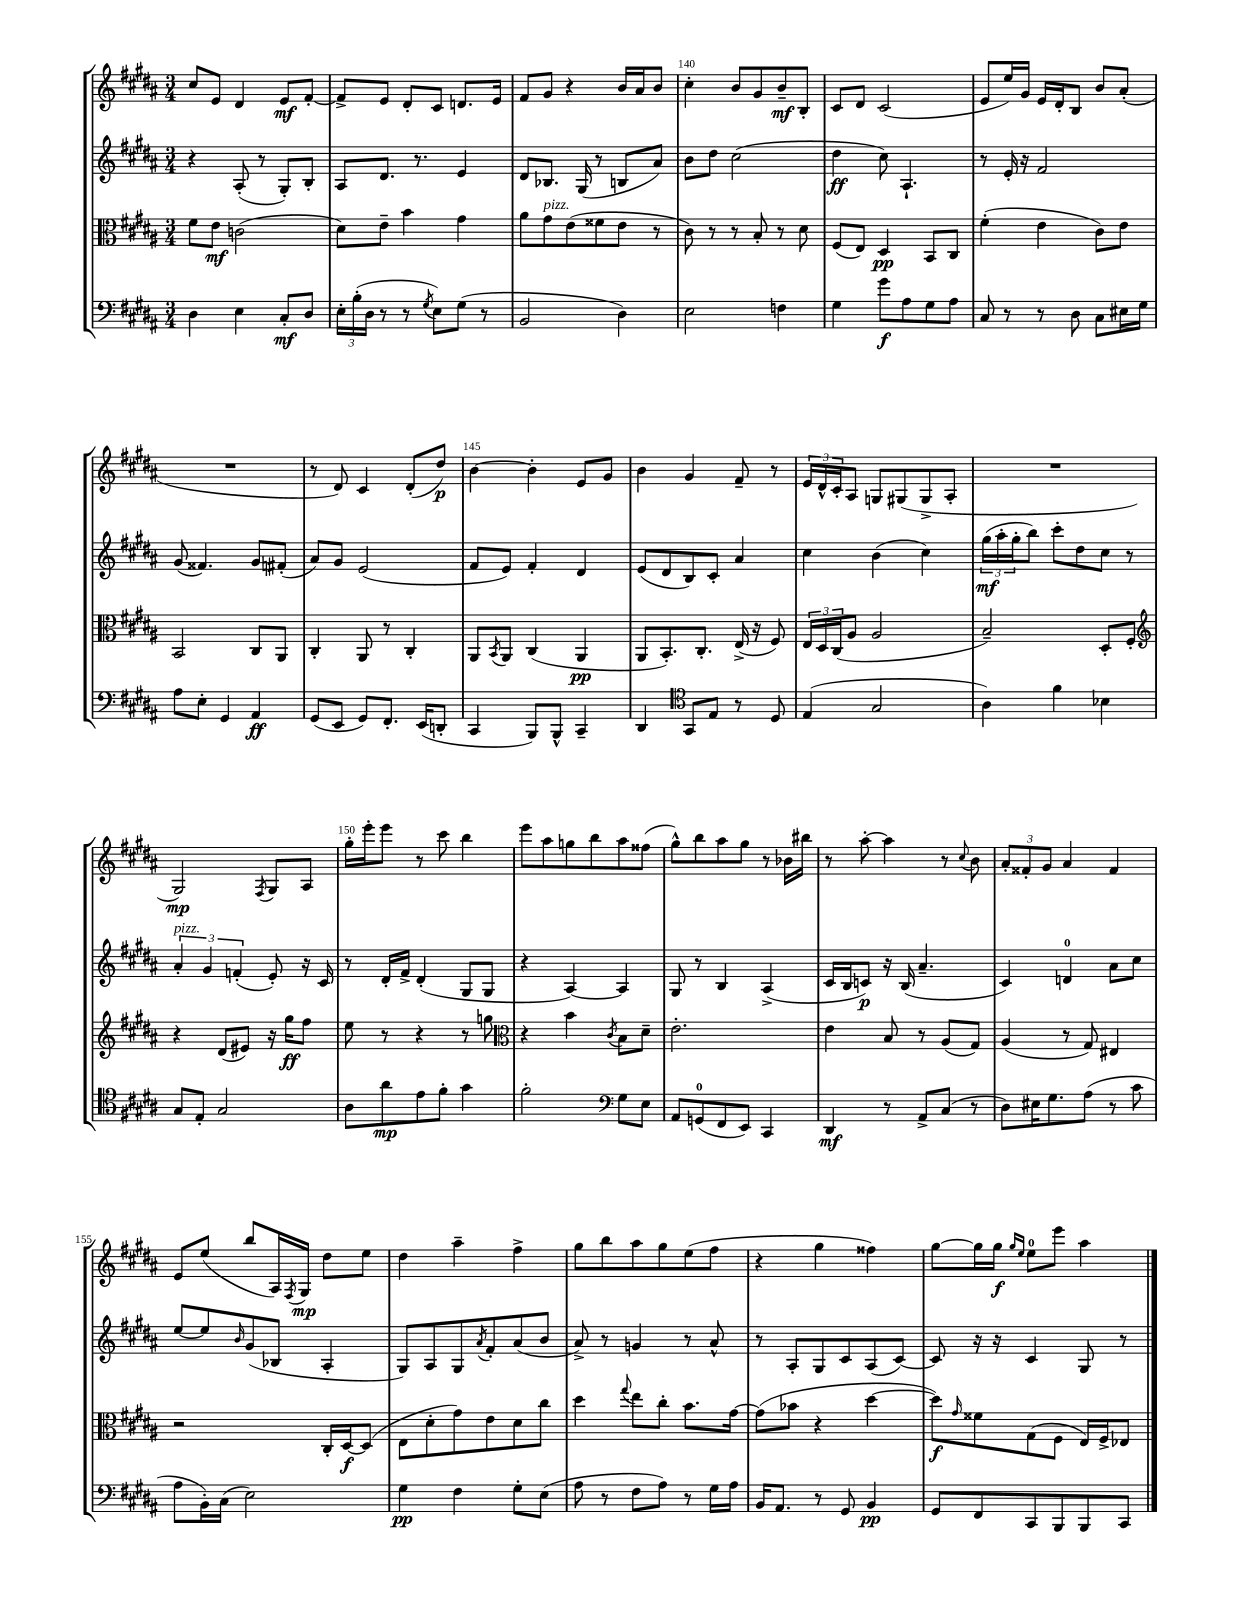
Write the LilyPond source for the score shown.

<<
\new StaffGroup <<
\new Staff = "s0" {
    \clef treble \key b \major \numericTimeSignature \time 3/4
    cis''8 e'8 dis'4 e'8\mf fis'8~-. |
    fis'8-> e'8 dis'8-. cis'8 d'8. e'16 |
    fis'8 gis'8 r4 b'16 ais'16 b'8 |
    cis''4-. b'8 gis'8 b'8--\mf b8-. |
    cis'8 dis'8 cis'2( |
    e'8 e''16) gis'16 e'16 dis'16-. b8 b'8 ais'8-.( |
    R2. |
    r8 dis'8) cis'4 dis'8-.( dis''8\p) |
    b'4~ b'4-. e'8 gis'8 |
    b'4 gis'4 fis'8-- r8 |
    \tuplet 3/2 { e'16 dis'16-^ cis'16-. } ais8 g8 gis8( gis8-> ais8-. |
    R2. |
    gis2\mp) \acciaccatura { fis8 } gis8 ais8 |
    gis''16-. e'''16-. e'''8 r8 cis'''8 b''4 |
    e'''8 ais''8 g''8 b''8 ais''8 fisis''8( |
    gis''8-^) b''8 ais''8 gis''8 r8 bes'16 bis''16 |
    r8 ais''8~-. ais''4 r8 \appoggiatura { cis''8 } b'8 |
    \tuplet 3/2 { ais'8-. fisis'8-. gis'8 } ais'4 fisis'4 |
    e'8 e''8( b''8 ais16) \acciaccatura { fis8 } gis16\mp dis''8 e''8 |
    dis''4 ais''4-- fis''4-> |
    gis''8 b''8 ais''8 gis''8 e''8( fis''8 |
    r4 gis''4 fisis''4) |
    gis''8~ gis''16 gis''16\f \grace { gis''16 e''16 } e''8-0 e'''8 ais''4 \bar "|." |
}
\new Staff = "s1" {
    \clef treble \key b \major \numericTimeSignature \time 3/4
    r4 ais8-.( r8 gis8-.) b8-. |
    ais8 dis'8. r8. e'4 |
    dis'8 bes8. gis16( r8 b8 ais'8) |
    b'8 dis''8 cis''2( |
    dis''4\ff cis''8) ais4.-! |
    r8 e'16-. r16 fis'2 |
    gis'8( fisis'4.) gis'8 fis'8-.( |
    ais'8) gis'8 e'2( |
    fis'8 e'8) fis'4-. dis'4 |
    e'8( dis'8 b8) cis'8-. ais'4 |
    cis''4 b'4( cis''4) |
    \tuplet 3/2 { gis''16\mf( ais''16-. gis''16-. } b''8) cis'''8-. dis''8 cis''8 r8 |
    \tuplet 3/2 { ais'4-.^\markup { \italic "pizz." } gis'4 f'4-.( } e'8-.) r16 cis'16 |
    r8 dis'16-. fis'16-> dis'4-.( gis8 gis8 |
    r4 ais4~) ais4 |
    gis8 r8 b4 ais4->( |
    cis'16 b16 c'8\p) r16 b16( ais'4.-- |
    cis'4) d'4-0 ais'8 cis''8 |
    e''8~ e''8 \grace { b'16 } gis'8( bes8 ais4-. |
    gis8) ais8 gis8 \acciaccatura { ais'8 } fis'8-. ais'8( b'8 |
    ais'8->) r8 g'4 r8 ais'8-^ |
    r8 ais8-. gis8 cis'8 ais8( cis'8~) |
    cis'8 r16 r16 cis'4 gis8 r8 \bar "|." |
}
\new Staff = "s2" {
    \clef alto \key b \major \numericTimeSignature \time 3/4
    fis'8 e'8\mf c'2( |
    dis'8) e'8-- b'4 gis'4 |
    ais'8 gis'8^\markup { \italic "pizz." } e'8( fisis'8 e'8 r8 |
    cis'8) r8 r8 b8-. r8 dis'8 |
    fis8( e8) dis4\pp b,8 cis8 |
    fis'4-.( e'4 cis'8) e'8 |
    b,2 cis8 ais,8 |
    cis4-. ais,8 r8 cis4-. |
    ais,8 \acciaccatura { b,8 } ais,8 cis4( ais,4\pp |
    ais,8 b,8.-.) cis8.-. e16->( r16 fis8) |
    \tuplet 3/2 { e16 dis16 cis16( } ais8 ais2 |
    b2--) dis8-. fis8-. |
    \clef treble r4 dis'8( eis'8) r16 gis''16\ff fis''8 |
    e''8 r8 r4 r8 g''8 |
    \clef alto r4 b'4 \acciaccatura { cis'8 } b8 dis'8-- |
    e'2.-. |
    e'4 b8 r8 ais8( gis8) |
    ais4( r8 gis8) eis4 |
    r2 cis16-. dis16~\f dis8( |
    e8 dis'8-. gis'8) e'8 dis'8 cis''8 |
    dis''4 \appoggiatura { gis''8 } e''8 cis''8-. b'8. gis'16~ |
    gis'8( bes'8 r4 dis''4~ |
    dis''8\f) \grace { gis'16 } fisis'8 gis8( fis8 e16) fis16-> ees8 \bar "|." |
}
\new Staff = "s3" {
    \clef bass \key b \major \numericTimeSignature \time 3/4
    dis4 e4 cis8-.\mf dis8 |
    \tuplet 3/2 { e16-. b16-.( dis16 } r8 r8 \acciaccatura { gis8 } e8) gis8( r8 |
    b,2 dis4) |
    e2 f4 |
    gis4 gis'8\f ais8 gis8 ais8 |
    cis8 r8 r8 dis8 cis8 eis16 gis16 |
    ais8 e8-. gis,4 ais,4\ff |
    gis,8( e,8 gis,8) fis,8.-. e,16( d,8-. |
    cis,4 b,,8) b,,8-^ cis,4-- |
    dis,4 \clef tenor gis,8 e8 r8 dis8 |
    e4( gis2 |
    ais4) fis'4 bes4 |
    gis8 e8-. gis2 |
    ais8 ais'8\mp e'8 fis'8-. gis'4 |
    fis'2-. \clef bass gis8 e8 |
    ais,8 g,8-0( fis,8 e,8) cis,4 |
    dis,4\mf r8 ais,8-> cis8( r8 |
    dis8) eis16 gis8. ais8( r8 cis'8 |
    ais8 b,16-.) cis16( e2) |
    gis4\pp fis4 gis8-. e8( |
    ais8 r8 fis8 ais8) r8 gis16 ais16 |
    b,16 ais,8. r8 gis,8 b,4\pp |
    gis,8 fis,8 cis,8 b,,8 b,,8 cis,8 \bar "|." |
}
>>
>>
\layout { \context { \Score currentBarNumber = #137 \override BarNumber.break-visibility = ##(#f #t #t) barNumberVisibility = #(every-nth-bar-number-visible 5) } }
